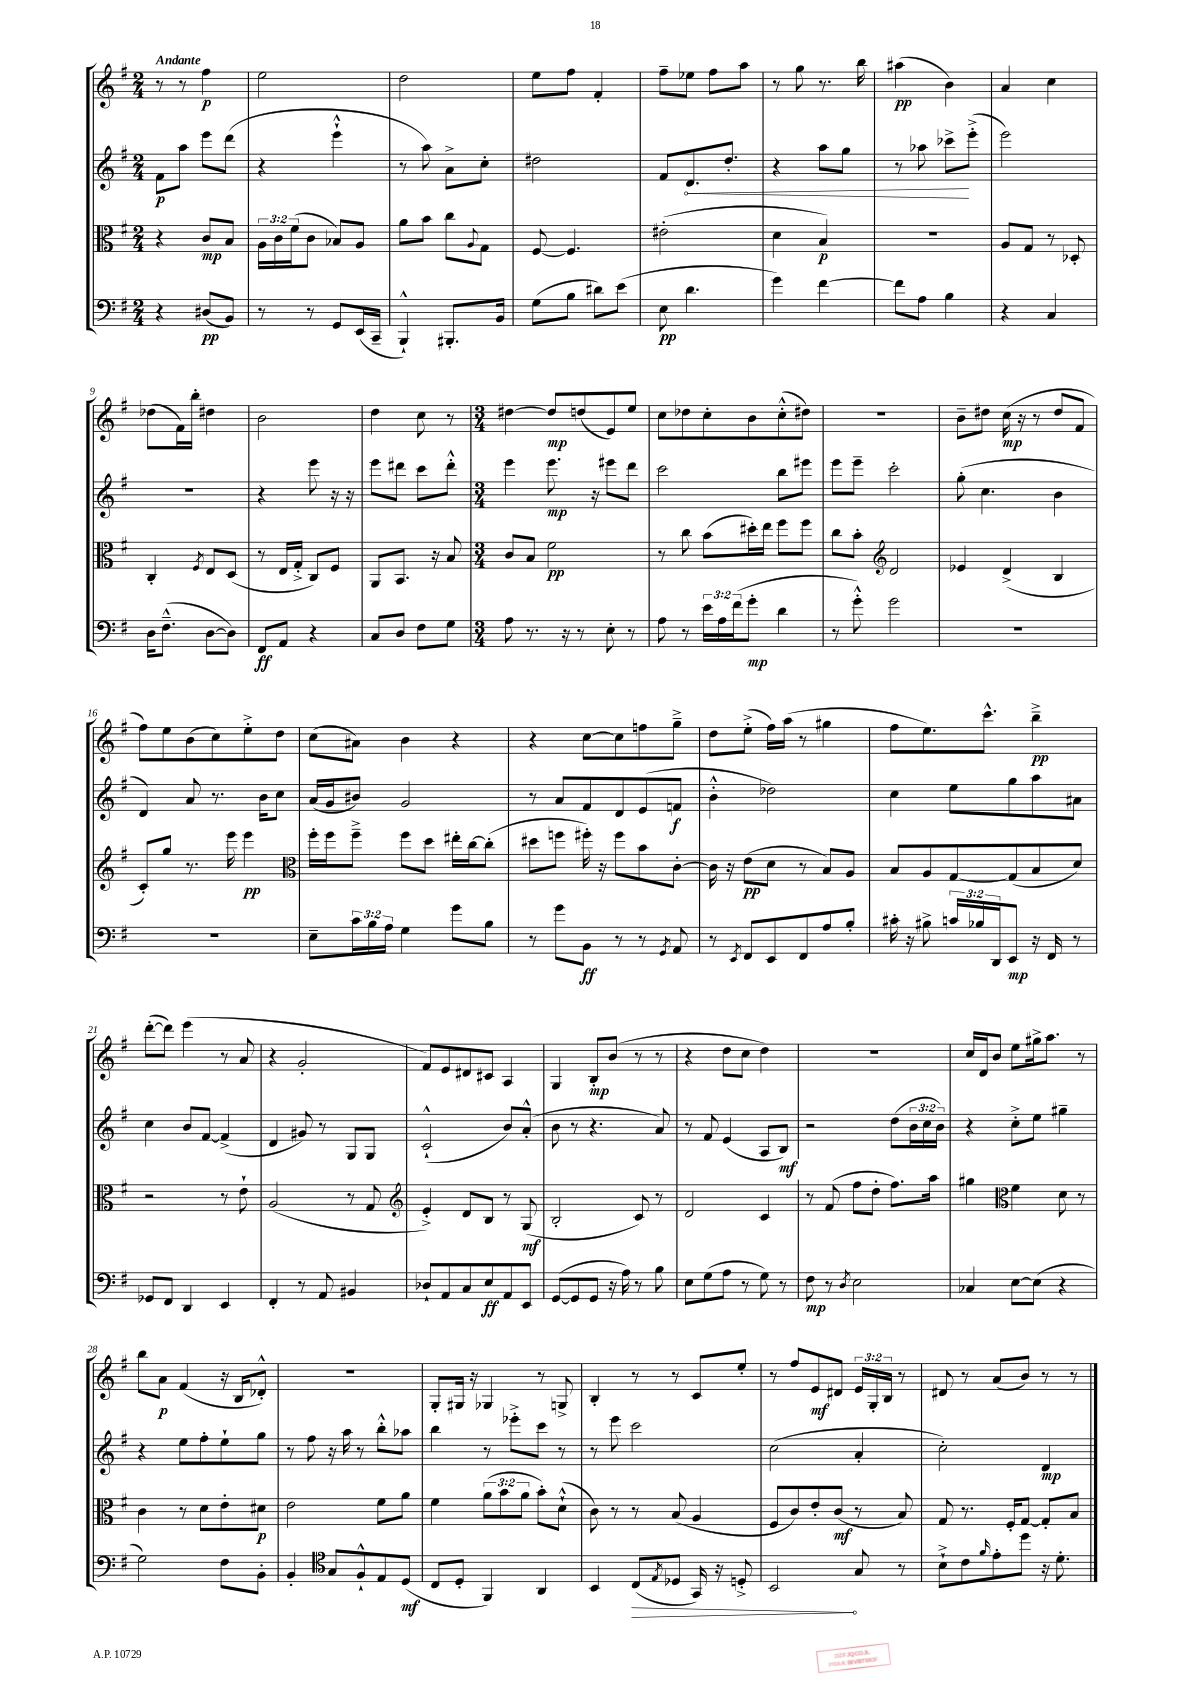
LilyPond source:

<<
\new StaffGroup <<
\new Staff = "s0" {
    \clef treble \key g \major \numericTimeSignature \time 2/4 \override Staff.TupletNumber.text = #tuplet-number::calc-fraction-text \tempo "Andante"
    r8 r8 fis''4\p |
    e''2 |
    d''2 |
    e''8 fis''8 fis'4-. |
    fis''8-- ees''8 fis''8 a''8 |
    r8 g''8 r8. b''16 |
    ais''4\pp( b'4) |
    a'4 c''4 |
    des''8( fis'16) b''16-. dis''4 |
    b'2 |
    d''4 c''8 r8 |
    \numericTimeSignature \time 3/4 dis''4~ dis''8\mp d''8( e'8) e''8 |
    c''8 des''8 c''8-. b'8 c''8-.-^( dis''8) |
    R2. |
    b'8-- dis''8 c''16\mp( r16 r8 dis''8 fis'8 |
    fis''8) e''8 b'8( c''8) e''8-.-> d''8 |
    c''8( ais'8) b'4 r4 |
    r4 c''8~ c''8 f''8 g''8---> |
    d''8 e''8-.->( fis''16) a''16( r8 gis''4 |
    fis''8 e''8.) c'''8.-^ b''4--->\pp |
    d'''8~-.( d'''8) e'''4( r8 a'8 |
    r4 g'2-. |
    fis'8) e'8 dis'8 cis'8 a4 |
    g4 b8-.\mp b'8( r8 r8 |
    r4 d''8 c''8 d''4) |
    R2. |
    c''16 d'16 b'8 e''8 gis''16-> a''8. r8 |
    b''8 a'8\p fis'4( r16 b16 des'8-.-^) |
    R2. |
    g8-. gis16 r16 ges4 r8 g8-> |
    b4-. r8 r8 c'8 e''8-. |
    r8 fis''8 e'8\mf dis'8 \tuplet 3/2 { e'16 g16-. b16 } r8 |
    dis'8 r8 a'8( b'8) r8 r8 \bar "|." |
}
\new Staff = "s1" {
    \clef treble \key g \major \numericTimeSignature \time 2/4 \override Staff.TupletNumber.text = #tuplet-number::calc-fraction-text
    fis'8\p a''8 e'''8 d'''8( |
    r4 e'''4-!-^ |
    r8 a''8) a'8-> c''8-. |
    dis''2 |
    fis'8 \once \override Hairpin.circled-tip = ##t d'8.\< d''8.-. |
    r4 a''8 g''8 |
    r8 aes''8 ces'''8->\! e'''8-.->( |
    e'''2) |
    R2 |
    r4 e'''8 r16 r16 |
    e'''8 dis'''8 c'''8 dis'''8-.-^ |
    \numericTimeSignature \time 3/4 e'''4 e'''8.\mp r16 eis'''8 d'''8 |
    c'''2 b''8 eis'''8 |
    e'''8 e'''8-- c'''2-. |
    g''8-.( c''4. b'4 |
    d'4) a'8 r8. b'16 c''8 |
    a'16( g'16 bis'8) g'2 |
    r8 a'8 fis'8 d'8 e'8( f'8\f |
    b'4-.-^ des''2) |
    c''4 e''8 g''8 a''8 ais'8 |
    c''4 b'8 fis'8~ fis'4->( |
    d'4 gis'8) r8 g8 g8 |
    c'2-!-^( b'8) a'8-.-^( |
    b'8 r8 r4. a'8) |
    r8 fis'8 e'4( a8 b8\mf) |
    r2 d''8( \tuplet 3/2 { b'16 c''16 b'16) } |
    r4 c''8-.-> e''8 gis''4-- |
    r4 e''8 fis''8-. e''8-! g''8 |
    r8 fis''8 r16 a''16 r8 b''8-.-^ aes''8 |
    b''4 r8 ees'''8-.-> c'''8 r8 |
    r8 e'''8 c'''2 |
    c''2( a'4-. |
    c''2-.) d'4\mp \bar "|." |
}
\new Staff = "s2" {
    \clef alto \key g \major \numericTimeSignature \time 2/4 \override Staff.TupletNumber.text = #tuplet-number::calc-fraction-text
    r4 c'8\mp b8 |
    \tuplet 3/2 { a16 c'16 fis'16( } c'8 bes8) a8 |
    a'8 b'8 c''8 \appoggiatura { a8 } g8 |
    fis8~ fis4. |
    eis'2-.( |
    d'4 b4\p) |
    r2 |
    a8 g8 r8 des8-. |
    c4-. \acciaccatura { fis8 } e8 d8( |
    r8 e16 g16-.-> c8) fis8 |
    a,8 b,8. r16 b8 |
    \numericTimeSignature \time 3/4 c'8 b8 fis'2\pp |
    r8 c''8 b'8( dis''16-.) e''16 fis''8 fis''8 |
    c''8 b'8-. \clef treble d'2 |
    ees'4 d'4->( b4 |
    c'8-.) g''8 r8. e'''16 e'''4\pp |
    \clef alto fis''16-. fis''16 fis''8---> fis''8 d''8 eis''16-. c''16~ c''8-.( |
    dis''8 f''8 fis''16-.) r16 fis''8 b'8 c'8~-. |
    c'16 r16 e'8\pp( d'8 r8 b8) a8 |
    b8 a8 g8~ g8( b8 d'8) |
    r2 r8 e'8-! |
    a2( r8 g8 |
    \clef treble e'4-.->) d'8 b8 r8 g8\mf( |
    b2-. c'8) r8 |
    d'2 c'4 |
    r8 fis'8( fis''8 d''8-. fis''8.) a''16 |
    gis''4 \clef alto fis'4 d'8 r8 |
    c'4 r8 d'8 e'8-. dis'8\p |
    e'2 fis'8 a'8 |
    fis'4 \tuplet 3/2 { a'8( b'8 a'8 } b'8-.) d'8-!-^( |
    c'8) r8 r8 b8( a4 |
    fis8 c'8) e'8-. c'8\mf( r8 b8) |
    g8 r8. fis16-. g8~ g8-. b8 \bar "|." |
}
\new Staff = "s3" {
    \clef bass \key g \major \numericTimeSignature \time 2/4 \override Staff.TupletNumber.text = #tuplet-number::calc-fraction-text
    r4 dis8\pp( b,8) |
    r8 r8 g,8 e,16( c,16-- |
    b,,4-!-^) bis,,8.-. b,16 |
    g8( b8 dis'8) e'8( |
    e8\pp d'4. |
    g'4) fis'4~ |
    fis'8 a8 b4 |
    r4 c4 |
    d16 fis8.---^( d8~ d8) |
    fis,8\ff a,8 r4 |
    c8 d8 fis8 g8 |
    \numericTimeSignature \time 3/4 a8 r8. r16 r8 e8-. r8 |
    a8 r8 \tuplet 3/2 { e'16 a16 fis'16( } g'8-.\mp d'4 |
    r8 g'8-.-^) g'2 |
    R2. |
    R2. |
    e8-- \tuplet 3/2 { c'16 b16 a16 } g4 g'8 b8 |
    r8 g'8 b,8\ff r8 r8 \acciaccatura { g,8 } a,8 |
    r8 \acciaccatura { e,8 } fis,8 e,8 fis,8 a8 b8-. |
    cis'16-. r16 bis8-> \tuplet 3/2 { c'16 bes16 d,16 } e,8\mp r16 fis,16 r8 |
    ges,8 fis,8 d,4 e,4 |
    fis,4-. r8 a,8 bis,4 |
    des8-! a,8 c8 e8\ff a,8 e,8 |
    g,8~( g,8 g,8 r16 a16) r8 b8 |
    e8 g8( a8 r8 g8) r8 |
    fis8\mp r8 \acciaccatura { d8 } e2 |
    ces4 e8~ e8( r4 |
    g2) fis8 b,8-. |
    b,4-. \clef tenor g8 fis8-!-^ e8 d8\mf( |
    c8 d8-. fis,4) a,4 |
    b,4 \once \override Hairpin.circled-tip = ##t c8\>( \acciaccatura { e8 } des8 g,16) r16 d8-.-> |
    b,2\! g8 r8 |
    b8-!-> c'8 \grace { fis'16 } e'8-. d''8 r16 d'8.-. \bar "|." |
}
>>
>>
